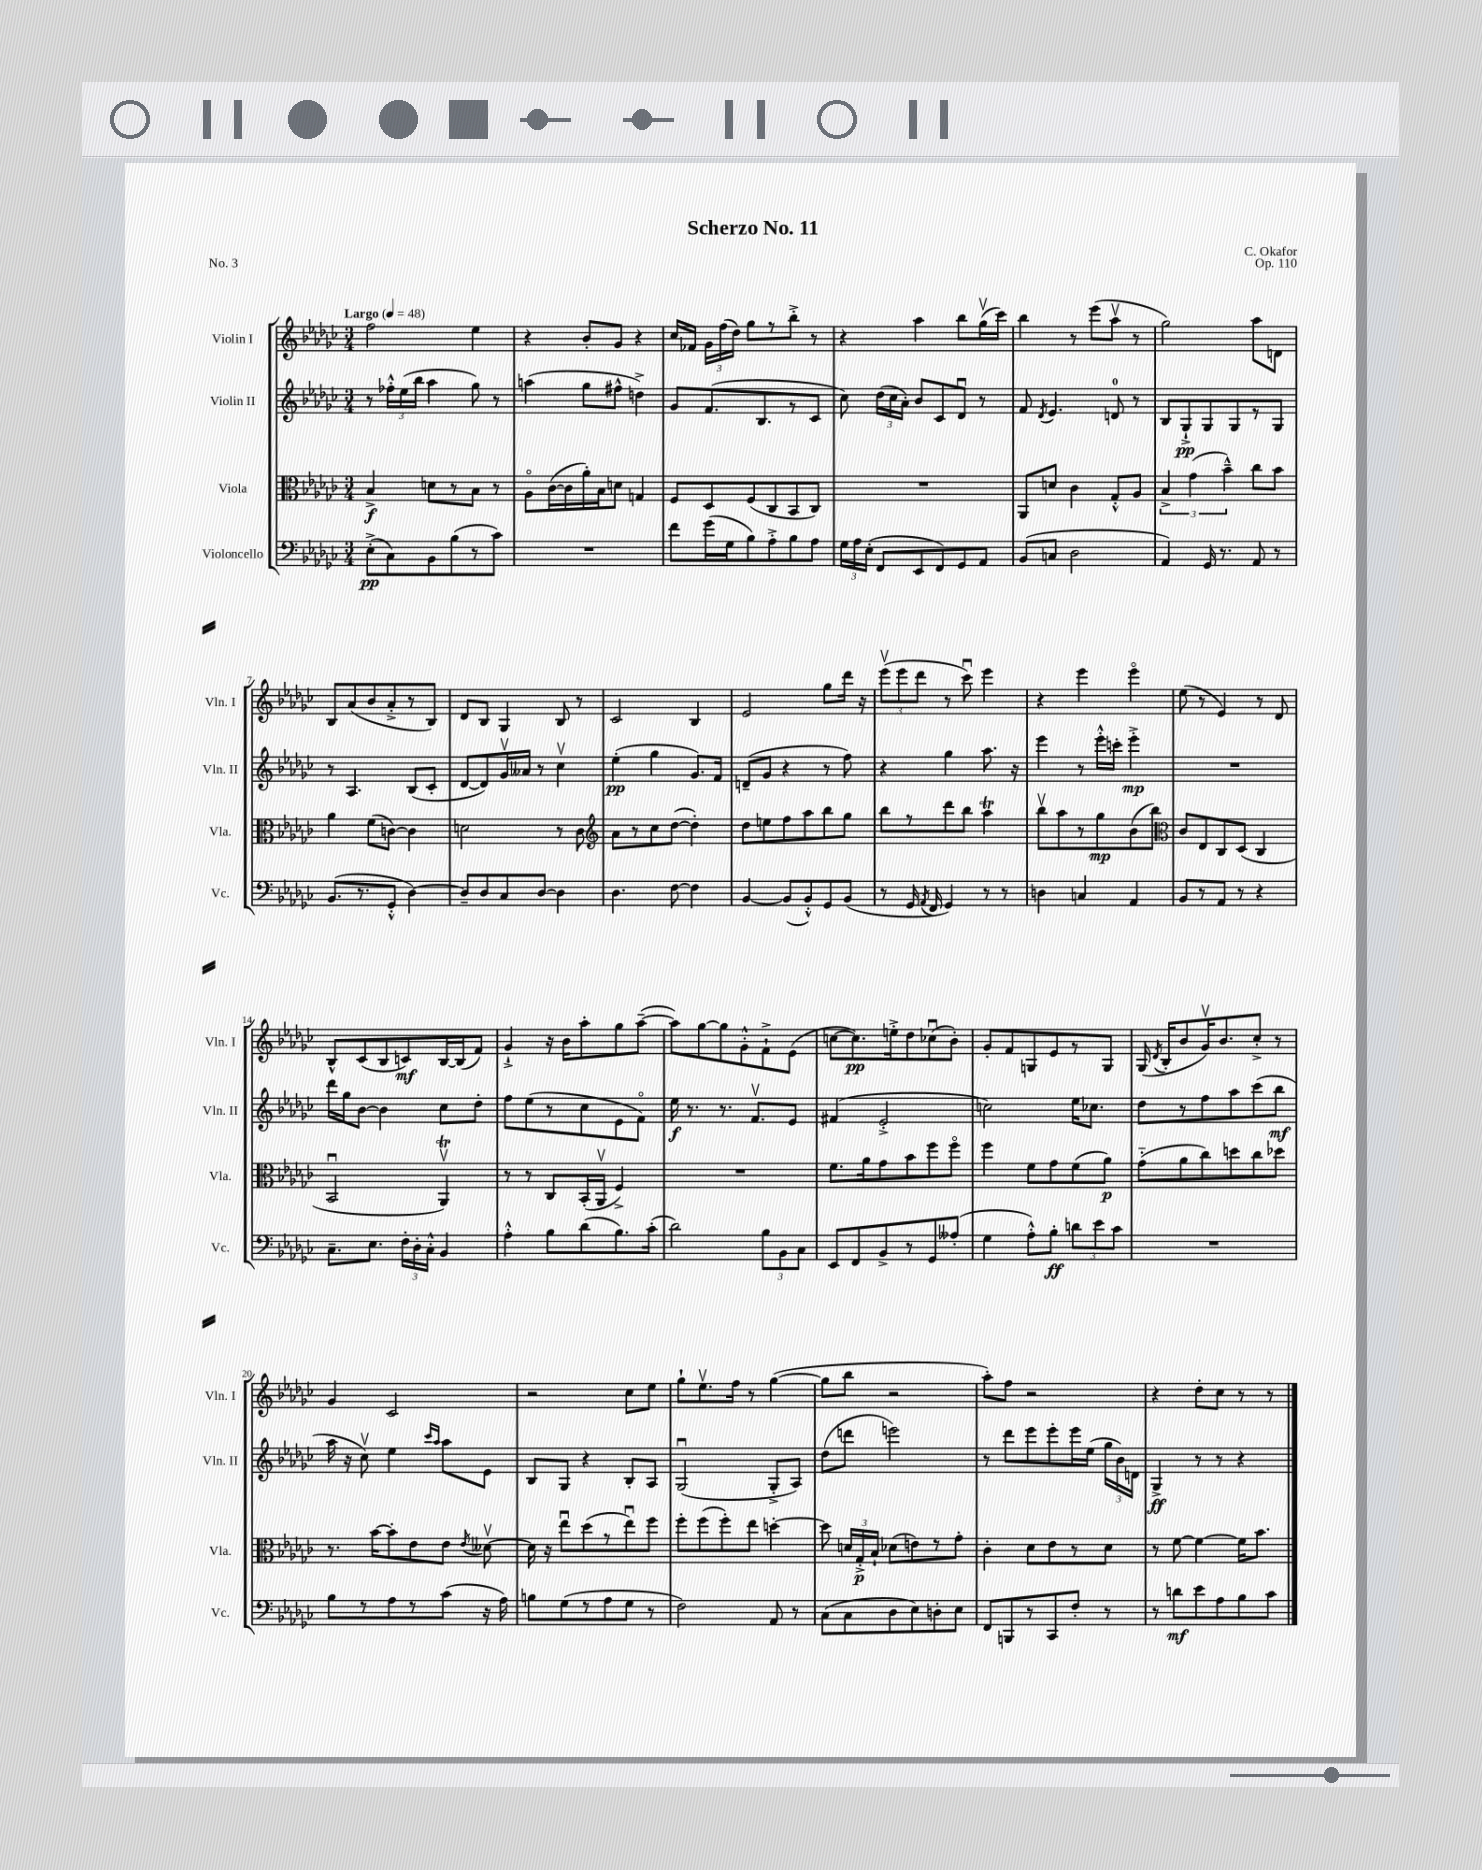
\header { title = "Scherzo No. 11" composer = "C. Okafor" opus = "Op. 110" piece = "No. 3" }
<<
\new StaffGroup <<
\new Staff = "s0" \with { instrumentName = "Violin I" shortInstrumentName = "Vln. I" } {
    \clef treble \key ges \major \numericTimeSignature \time 3/4 \tempo "Largo" 4 = 48
    \autoBeamOff f''2 ees''4 |
    r4 bes'8[-. ges'8] r4 |
    ces''16[ fes'16] \tuplet 3/2 { ges'16[ f''16( des''16]) } ges''8[ r8 bes''8]-.-> r8 |
    r4 aes''4 bes''8[ ges''16\upbow( ces'''16]) |
    bes''4 r8 ees'''8[( aes''8]\upbow r8 |
    ges''2) aes''8[ d'8] |
    bes8[ aes'8( bes'8 aes'8-.-> r8 bes8]) |
    des'8[ bes8] ges4 bes8 r8 |
    ces'2 bes4 |
    ees'2 ges''8[ des'''16] r16 |
    \tuplet 3/2 { ees'''8[\upbow( ees'''8 des'''8] } r8 ces'''8\downbow) ees'''4 |
    r4 ees'''4 ees'''4\flageolet |
    ees''8( r8 ees'4) r8 des'8 |
    bes8[-^ ces'8( bes8 c'8\mf) bes16~ bes16( f'8]) |
    ges'4-!-> r16 bes'16[ aes''8-. ges''8 aes''8]~--( |
    aes''8[) ges''8~ ges''8 ges'8-.-^ f'8-!-> ees'8]( |
    c''8[~ c''8.\pp) e''16-.-> des''8 ces''8\downbow( bes'8]-.) |
    ges'8[-. f'8 g8 ees'8 r8 g8] |
    ges16( \acciaccatura { des'8 } bes16[-. bes'8 ges'16\upbow) bes'8. ces''8]-.-> r8 |
    ges'4 ces'2 |
    r2 ces''8[ ees''8] |
    ges''8[-! ees''8.\upbow f''16] r8 ges''4~( |
    ges''8[ bes''8] r2 |
    aes''8[-.) f''8] r2 |
    r4 des''8[-. ces''8] r8 r8 \bar "|." |
}
\new Staff = "s1" \with { instrumentName = "Violin II" shortInstrumentName = "Vln. II" } {
    \clef treble \key ges \major \numericTimeSignature \time 3/4
    \autoBeamOff r8 \tuplet 3/2 { fes''16[-.-^ ees''16( bes''16] } aes''4 ges''8) r8 |
    a''4( ges''8[ fis''8]-^ d''4->) |
    ges'8[ f'8.( bes8. r8 ces'8] |
    ces''8) \tuplet 3/2 { des''16[( ces''16 aes'16]-.) } bes'8[ ces'8 des'8]\downbow r8 |
    f'8 \acciaccatura { des'8 } ees'4. d'8-0 r8 |
    bes8[ ges8-!->\pp ges8 ges8 r8 ges8] |
    r8 aes4. bes8[( ces'8]-. |
    des'8[~ des'8) ges'16\upbow aeses'16] r8 ces''4\upbow |
    ees''4-.\pp( ges''4 ges'8.[) f'16] |
    d'8[--( ges'8] r4 r8 f''8) |
    r4 ges''4 aes''8. r16 |
    ees'''4 r8 ees'''16[-.-^ c'''16]-. ees'''4-.->\mp |
    R2. |
    des'''16[ ges''16 bes'8]~ bes'4 ces''8[ des''8]-. |
    f''8[ ees''8( r8 ces''8 ees'8 f'8]\flageolet) |
    ees''16\f r8. r8. f'8.[\upbow ees'8] |
    fis'4( ees'2-.-> |
    c''2) ees''16[ ces''8.] |
    des''8[ r8 f''8 aes''8 ces'''8( bes''8]\mf |
    aes''16 r16 ces''8\upbow) ees''4 \grace { ces'''16[ aes''16] } aes''8[ ees'8] |
    bes8[ ges8] r4 bes8[-. aes8] |
    ges2\downbow( ges8[-.-> aes8]) |
    des''8[( d'''8] e'''2) |
    r8 des'''8[ ees'''8 ees'''8-. ees'''16 ees''16]( \tuplet 3/2 { ges''16[ bes'16) d'16] } |
    ges4->\ff r8 r8 r4 \bar "|." |
}
\new Staff = "s2" \with { instrumentName = "Viola" shortInstrumentName = "Vla." } {
    \clef alto \key ges \major \numericTimeSignature \time 3/4
    \autoBeamOff bes4->\f d'8[ r8 bes8] r8 |
    aes8[\flageolet ces'16~( ces'16 aes'16-.) bes16 d'8] g4 |
    f8[ des8 f8( ces8 bes,8 ces8]) |
    R2. |
    aes,8[ d'8] ces'4 ges8[-.-^ aes8] |
    \tuplet 3/2 { bes4-> ges'4( bes'4---^) } ces''8[ bes'8] |
    aes'4 f'8[( c'8]~) c'4 |
    d'2 r8 ces'8 |
    \clef treble aes'8[ r8 ces''8 des''8]~( des''4-.) |
    des''8[ e''8 f''8 aes''8 bes''8 ges''8] |
    bes''8[ r8 des'''8 bes''8] aes''4\trill |
    bes''8[\upbow aes''8 r8 ges''8\mp bes'8( bes''8]) |
    \clef alto ces'8[ ees8 ces8 des8]( ces4 |
    bes,2\downbow aes,4\upbow\trill) |
    r8 r8 ces8[ bes,16-.( aes,16]\upbow f4->) |
    R2. |
    f'8.[ aes'16 ges'8 bes'8 f''8 f''8]\flageolet |
    f''4 f'8[ ges'8 f'8( aes'8]\p) |
    ges'8[-_( aes'8 ces''8) d''8 ces''8 des''8] |
    r8. bes'16[~ bes'8-. ees'8 ees'8] \acciaccatura { ees'8 } deses'8~\upbow |
    deses'16 r16 ees''8[\downbow des''8( r8 ees''8\downbow) f''8] |
    f''8[-. f''8( f''8-.) ees''8] d''4~-. |
    d''8 \tuplet 3/2 { d'16[ ges16-.->\p bes16]-! } des'8[( e'8) r8 ges'8]-. |
    ces'4-. des'8[ ees'8 r8 des'8] |
    r8 f'8~ f'4~ f'16[ bes'8.] \bar "|." |
}
\new Staff = "s3" \with { instrumentName = "Violoncello" shortInstrumentName = "Vc." } {
    \clef bass \key ges \major \numericTimeSignature \time 3/4
    \autoBeamOff ees8[-.->\pp( ces8) bes,8 bes8( r8 ces'8]) |
    R2. |
    f'8[ ges'16( ges16 bes8) aes8-.-> bes8 aes8] |
    \tuplet 3/2 { ges16[ aes16 ees16]-.( } f,8[ ees,8 f,8) ges,8 aes,8] |
    bes,8[( c8] des2 |
    aes,4) ges,16 r8. aes,8 r8 |
    bes,8.[( r8. ges,8]-.-^ des4~) |
    des8[-- des8 ces8 des8]~ des4 |
    des4. f8~ f4 |
    bes,4~ bes,8[( bes,8-.-^) ges,8 bes,8]( |
    r8 ges,16 \acciaccatura { aes,8 } f,16 ges,4) r8 r8 |
    d4 c4 aes,4 |
    bes,8[ r8 aes,8] r8 r4 |
    ces8.[-- ees8.] \tuplet 3/2 { f16[-. des16-. ces16]-.-^ } bes,4 |
    aes4-.-^ bes8[ des'8( bes8.) ces'16]-.( |
    des'2) \tuplet 3/2 { bes8[ bes,8 ces8] } |
    ees,8[ f,8 bes,8-> r8 ges,8 aeses8]-.( |
    ges4 aes8[-.-^) bes8]-.\ff \tuplet 3/2 { d'8[ ees'8 ces'8] } |
    R2. |
    bes8[ r8 aes8 r8 ces'8]( r16 aes16) |
    b8[ ges8( r8 aes8 ges8] r8 |
    f2) aes,8 r8 |
    ces8[( ces8 des8 ees8) d8-. ees8] |
    f,8[ b,,8 r8 ces,8 f8]-. r8 |
    r8 d'8[\mf ees'8 aes8 bes8 ces'8] \bar "|." |
}
>>
>>
